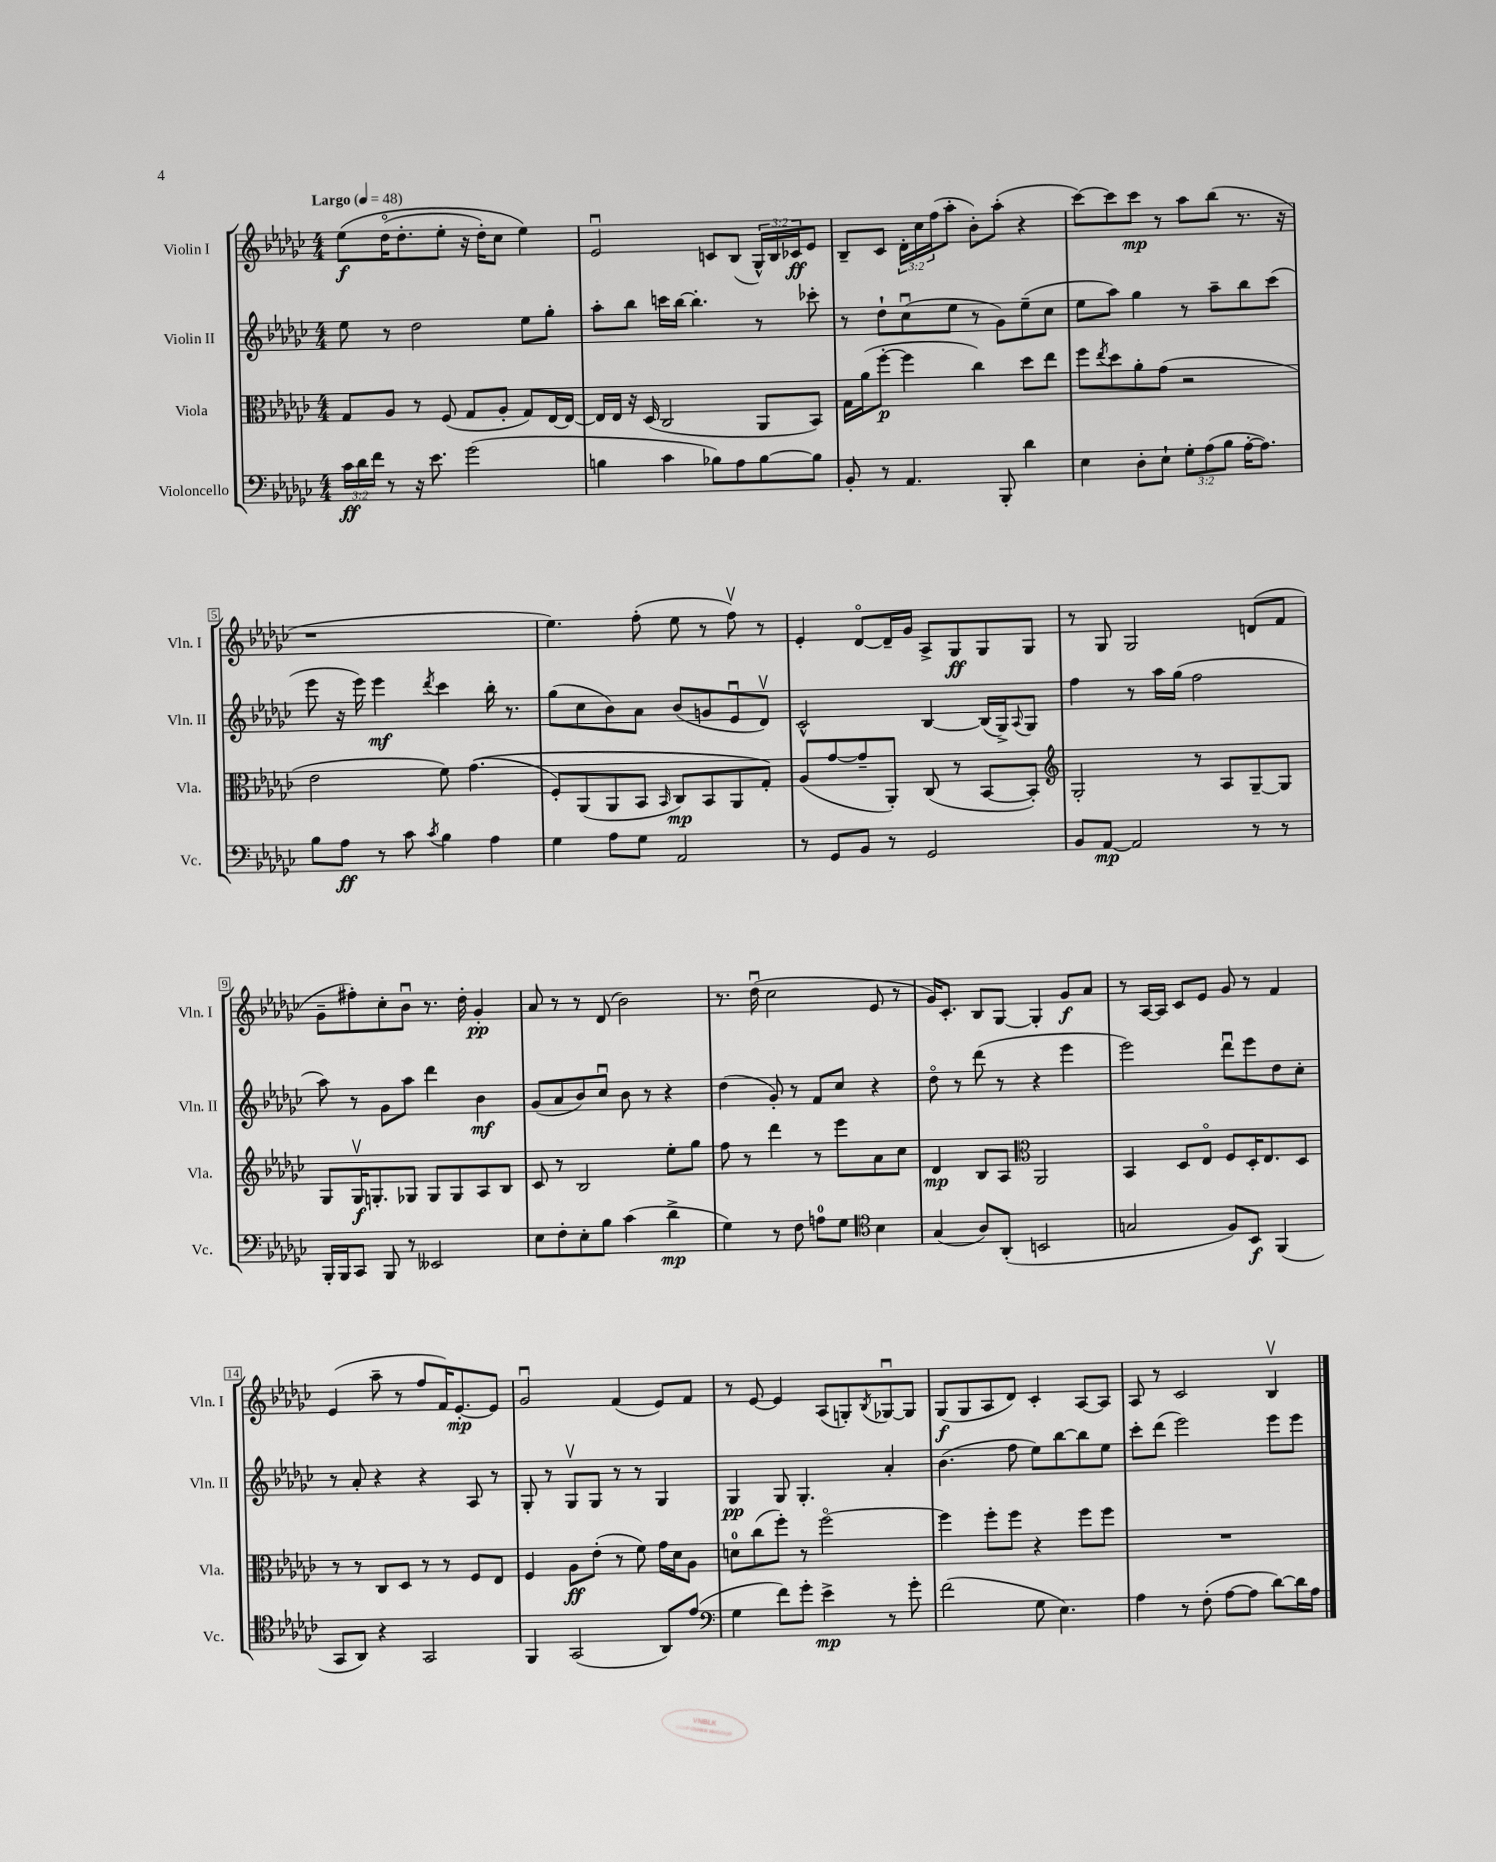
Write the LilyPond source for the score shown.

<<
\new StaffGroup <<
\new Staff = "s0" \with { instrumentName = "Violin I" shortInstrumentName = "Vln. I" } {
    \clef treble \key ges \major \numericTimeSignature \time 4/4 \override Staff.TupletNumber.text = #tuplet-number::calc-fraction-text \tempo "Largo" 4 = 48
    ees''8\f\( des''16\flageolet( des''8.-. ees''8-. r16 des''16-.) ces''8 ees''4\) |
    ees'2\downbow c'8 bes8( \tuplet 3/2 { ges16-^) bes16 ces'16\ff } ees'8 |
    bes8-- ces'8 \tuplet 3/2 { des'16-. ces''16 f''16( } aes''8-. bes'8-.) aes''8-.( r4 |
    ces'''8~) ces'''8 ces'''8\mp r8 aes''8 bes''8( r8. r16 |
    r1 |
    ees''4.) f''8-.( ees''8 r8 f''8\upbow) r8 |
    ees'4-. des'8~\flageolet des'16-- ges'16 aes8-> ges8\ff ges8 ges8 |
    r8 ges8 ges2 d'8( f'8 |
    ges'8-- fis''8-.) ces''8-. bes'8\downbow r8. des''16-. ges'4-.\pp |
    aes'8 r8 r8 des'8( bes'2) |
    r8. des''16\downbow( ces''2 ees'8 r8 |
    ges'16) ces'8.-. bes8 ges8~ ges4-. ges'8\f aes'8 |
    r8 aes16~ aes16 ces'8 ees'8 ges'8 r8 f'4 |
    ees'4( aes''8-- r8 f''8 f'16) ees'8.~-.\mp ees'8 |
    ges'2\downbow f'4( ees'8) f'8 |
    r8 ees'8~ ees'4 aes8( g8-.) \acciaccatura { bes8 } ges8~\downbow ges8 |
    ges8\f( ges8 aes8 des'8) ces'4-. aes8~ aes8 |
    aes8 r8 ces'2 bes4\upbow \bar "|." |
}
\new Staff = "s1" \with { instrumentName = "Violin II" shortInstrumentName = "Vln. II" } {
    \clef treble \key ges \major \numericTimeSignature \time 4/4
    ees''8 r8 des''2 ees''8 ges''8-. |
    aes''8-. bes''8 c'''16 bes''16~ bes''4.-. r8 ces'''8-. |
    r8 des''8-! ces''8\downbow( ees''8 r8 ges'8) ees''8--( ces''8 |
    ees''8 aes''8) ges''4 r8 aes''8-- bes''8 ces'''8( |
    ees'''8 r16 ees'''16) ees'''4\mf \acciaccatura { des'''8 } ces'''4 bes''16-. r8. |
    ges''8( ces''8 bes'8) aes'8 bes'8( g'8 ees'8\downbow des'8\upbow) |
    ces'2-^ bes4~ bes16( ges16->) \appoggiatura { aes8 } ges8 |
    f''4 r8 aes''16 ges''16( f''2 |
    aes''8) r8 ges'8 aes''8 des'''4 bes'4\mf |
    ges'8( aes'8 bes'8) ces''8\downbow bes'8 r8 r4 |
    des''4( ges'8-.) r8 f'8 ces''8 r4 |
    des''8\flageolet r8 des'''8( r8 r4 ees'''4 |
    ees'''2) des'''8\downbow ees'''8 des''8 ces''8-. |
    r8 aes'8-. r4 r4 aes8 r8 |
    ges8-. r8 ges8\upbow ges8 r8 r8 ges4 |
    ges4\pp ges8 ges4.-. aes'4-. |
    bes'4.( f''8 ees''8) bes''8~ bes''8 ees''8 |
    ces'''8-. des'''8( ees'''2) ees'''8 ees'''8 \bar "|." |
}
\new Staff = "s2" \with { instrumentName = "Viola" shortInstrumentName = "Vla." } {
    \clef alto \key ges \major \numericTimeSignature \time 4/4
    ges8 aes8 r8 f8( ges8 aes8-. ges8) ees16~ ees16~ |
    ees16 ees16 r16 des16( ces2 aes,8 bes,8) |
    ges16 aes'16( f''8~-.\p f''4 ces''4) des''8 ees''8 |
    f''8 \acciaccatura { ees''8 } des''8 aes'8-. ges'8( r2 |
    ees'2 f'8) ges'4.(\( |
    f8-.) aes,8( aes,8 bes,8 \grace { bes,16 } ces8\mp) bes,8 aes,8 ges8-.\) |
    aes8( ges'8~ ges'8-- aes,8-.) ces8( r8 bes,8~ bes,8-.) |
    \clef treble ges2-. r8 aes8 ges8~-- ges8 |
    ges8 ges16\upbow\f g8.-. ges8 ges8 ges8 aes8 bes8 |
    ces'8 r8 bes2 ees''8-. ges''8 |
    f''8 r8 des'''4 r8 ees'''8 aes'8 ces''8 |
    des'4\mp bes8 aes8 \clef alto aes,2 |
    bes,4 des8 ees8\flageolet f8 des16-. ees8. des8 |
    r8 r8 ces8 des8 r8 r8 f8 ees8 |
    f4 aes8\ff ees'8-.( r8 f'8) ges'16 des'16 aes8 |
    d'8-0 ces''8( f''8-.) r8 f''2~\flageolet |
    f''4 f''8-. f''8 r4 f''8 f''8 |
    R1 \bar "|." |
}
\new Staff = "s3" \with { instrumentName = "Violoncello" shortInstrumentName = "Vc." } {
    \clef bass \key ges \major \numericTimeSignature \time 4/4 \override Staff.TupletNumber.text = #tuplet-number::calc-fraction-text
    \tuplet 3/2 { ces'16\ff des'16 f'16 } r8 r16 ees'8. ges'2( |
    b4 ces'4 bes8) aes8 bes8~ bes8 |
    bes,8-. r8 aes,4. bes,,8-. des'4 |
    ees4 des8-. ees8-! \tuplet 3/2 { ges8-. aes8( bes8 } aes16~-. aes8.) |
    bes8 aes8\ff r8 ces'8 \acciaccatura { ces'8 } bes4 aes4 |
    ges4 aes8 ges8 aes,2 |
    r8 ges,8 bes,8 r8 ges,2 |
    bes,8 aes,8~\mp aes,2 r8 r8 |
    bes,,16-. bes,,16 ces,8 bes,,8 r8 eeses,2 |
    ees8 f8-. ees8-. bes8 ces'4( des'4->\mp |
    ges4) r8 f8 a8-0 ges8 \clef tenor bes4 |
    ges4( aes8) aes,8-.( b,2 |
    g2 f8) bes,8\f f,4( |
    ges,8 aes,8) r4 ges,2 |
    f,4 ges,2( aes,8) ees'8( |
    \clef bass ges4 f'8) ges'8-. ees'4->\mp r8 ges'8-. |
    f'2( ges8 ees4.) |
    aes4 r8 f8-.( aes8~ aes8 des'8~) des'16 aes16 \bar "|." |
}
>>
>>
\layout { \context { \Score \override BarNumber.stencil = #(make-stencil-boxer 0.1 0.3 ly:text-interface::print) } }
